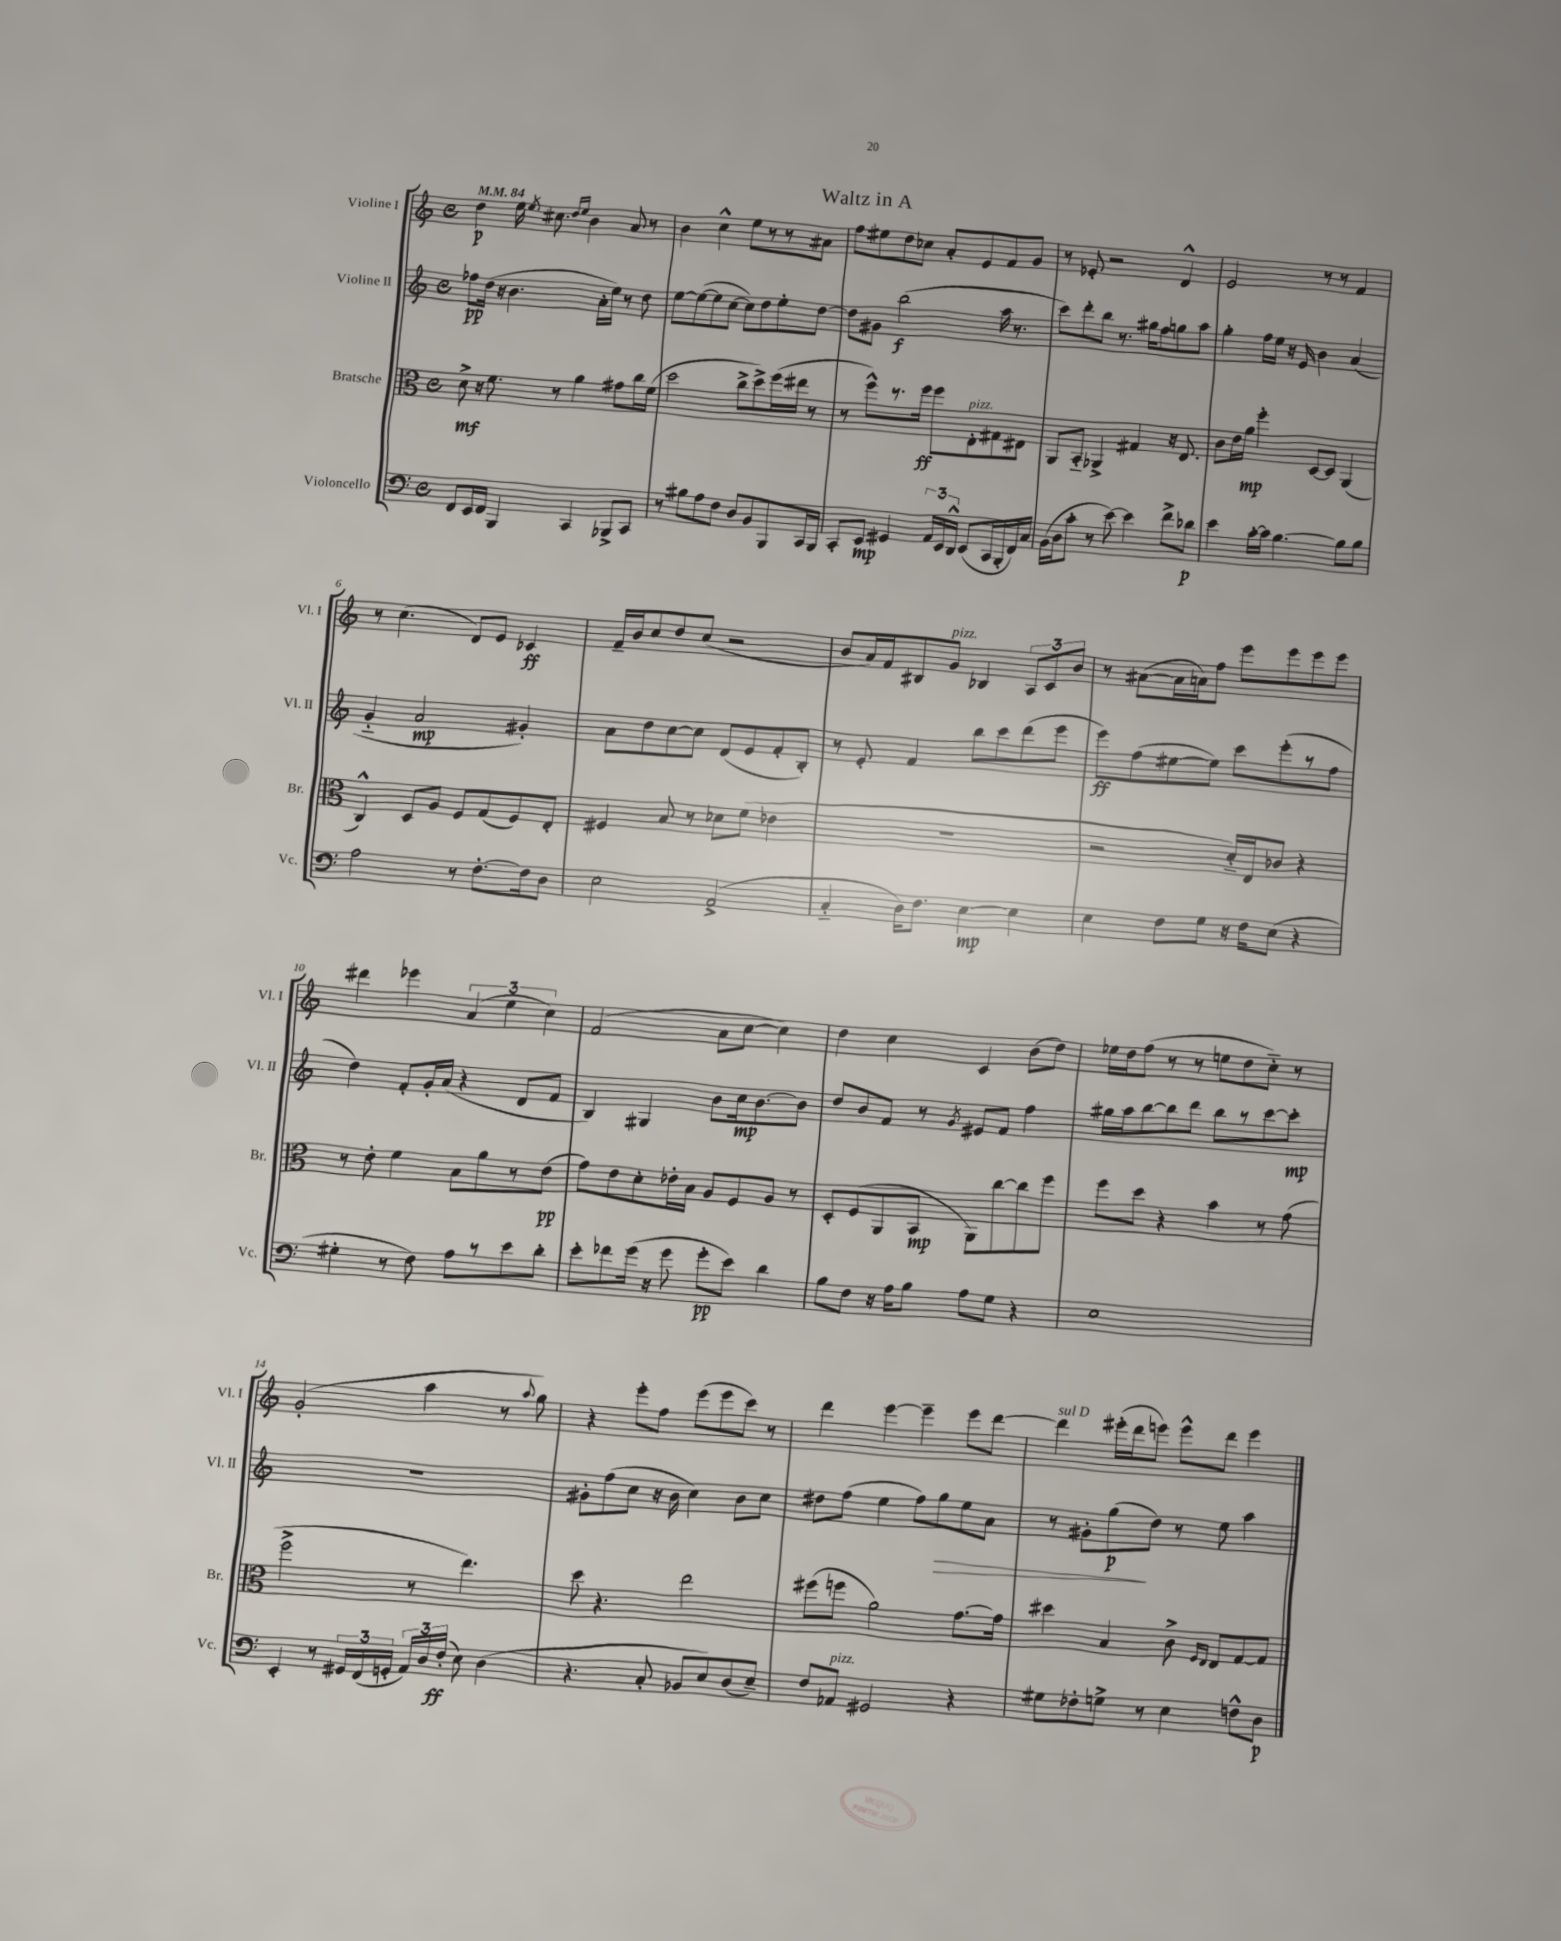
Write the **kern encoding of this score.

**kern	**dynam	**kern	**dynam	**kern	**dynam	**kern	**dynam
*part4	*part4	*part3	*part3	*part2	*part2	*part1	*part1
*staff4	*staff4	*staff3	*staff3	*staff2	*staff2	*staff1	*staff1
*I"Violoncello	*	*I"Bratsche	*	*I"Violine II	*	*I"Violine I	*
*I'Vc.	*	*I'Br.	*	*I'Vl. II	*	*I'Vl. I	*
*clefF4	*	*clefC3	*	*clefG2	*	*clefG2	*
*k[]	*	*k[]	*	*k[]	*	*k[]	*
*M4/4	*	*M4/4	*	*M4/4	*	*M4/4	*
*met(c)	*	*met(c)	*	*met(c)	*	*met(c)	*
*MM84	*	*MM84	*	*MM84	*	*MM84	*
=1	=1	=1	=1	=1	=1	=1	=1
8FF/L	.	8d^\	mf	8ff-X\L	pp	4dd\	p
16EE/L	.	16r	.	(16dd\Jk	.	.	.
16FF/JJ	.	8.f\	.	16r	.	.	.
4BBB/	.	.	.	4.b\	.	16ee\	.
.	.	.	.	.	.	8qee/	.
.	.	.	.	.	.	8.cc#X\	.
.	.	8r	.	.	.	.	.
.	.	.	.	.	.	16qqdd/LL	.
.	.	.	.	.	.	16qqee/JJ	.
4CC/	.	4a\	.	.	.	4b\	.
.	.	.	.	16a'\LL	.	.	.
.	.	.	.	16ee\JJ)	.	.	.
8BBB-X^/L	.	8g#X\L	.	8r	.	8a/	.
8CC/J	.	16cc\L	.	8dd\	.	8r	.
.	.	(16f\JJ	.	.	.	.	.
=2	=2	=2	=2	=2	=2	=2	=2
8r	.	2dd\	.	[8ee\L	.	4b\	.
8B#X\L	.	.	.	(8ee\_	.	.	.
8A\	.	.	.	8ee\]	.	4cc^^\	.
8F\J	.	.	.	[8cc\J	.	.	.
8D/L	.	8cc^\L	.	8cc\L])	.	8ee\L	.
8BB/	.	8dd^\)	.	8dd\	.	8r	.
8BBB/	.	(16ff\L	.	8ee'\	.	8r	.
.	.	16ee#X\JJ	.	.	.	.	.
16CC/L	.	8r	.	[8dd\J	.	8a#X\J	.
16BBB/JJ	.	.	.	.	.	.	.
=3	=3	=3	=3	=3	=3	=3	=3
8CC'/L	.	8r	.	8dd\L]	.	8ff\L	.
8EE/J	mp	8ff^^\L)	.	8g#X\J	.	8ee#X\	.
4GG#X/	.	8.r	.	(2bb\	f	8dd\	.
.	.	.	.	.	.	8cc-X\J	.
.	.	16ff\Jk	ff	.	.	.	.
24AA/LL	.	8ff\L	.	.	.	8a'/L	.
24EE/	.	.	.	.	.	.	.
24DD^^/JJ	.	.	.	.	.	.	.
!	!	!LO:TX:a:i:t=pizz.	!	!	!	!	!
(8EE/L	.	8E'\	.	.	.	8e/	.
16CC/L	.	8G#X\	.	16aa\	.	8f/	.
16BBB'/	.	.	.	8.r	.	.	.
16FF/)	.	8E#X\J	.	.	.	8g/J	.
16C/JJ	.	.	.	.	.	.	.
=4	=4	=4	=4	=4	=4	=4	=4
(16BB\LL	.	8AA/L	.	8ccc\L)	.	8r	.
16D\J	.	.	.	.	.	.	.
8c'\J	.	8BB/J	.	8ddd'\	.	8e-X'/	.
8r	.	4AA-X^/	.	8bb\J	.	2r	.
[8e\)	.	.	.	8.r	.	.	.
4e\]	.	4G#X/	.	.	.	.	.
.	.	.	.	16gg#X\KL	.	.	.
.	.	.	.	8ff\	.	.	.
8f^\L	.	16r	.	8ggn\	.	4d^^/	.
.	.	8.E/	.	.	.	.	.
8d-X\J	p	.	.	8aa\J	.	.	.
=5	=5	=5	=5	=5	=5	=5	=5
4e\	.	8c\L	.	4gg'\	.	2e/	.
.	.	16e\L	.	.	.	.	.
.	.	16a\JJ	mp	.	.	.	.
[16c'\LL	.	4ff'\	.	16ff\LL	.	.	.
16c\JJ]	.	.	.	16ee\JJ	.	.	.
[4.B\	.	.	.	16r	.	.	.
.	.	.	.	16e/	.	.	.
.	.	[8D/L	.	4b\	.	8r	.
.	.	8D/J]	.	.	.	8r	.
8B\L]	.	(4AA/	.	(4a/	.	4f/	.
8B\J	.	.	.	.	.	.	.
!!LO:LB:g=z
=6	=6	=6	=6	=6	=6	=6	=6
2A\	.	4C^^/)	.	4g/	.	8r	.
.	.	.	.	.	.	(4.cc\	.
.	.	8D/L	.	2a/	mp	.	.
.	.	8A/J	.	.	.	.	.
8r	.	8F/L	.	.	.	8d/L)	.
[8.F'\L	.	(8G/	.	.	.	8e/J	.
.	.	8F/)	.	4g#X'/)	.	4c-X/	ff
16F\k]	.	.	.	.	.	.	.
8D\J	.	8E'/J	.	.	.	.	.
=7	=7	=7	=7	=7	=7	=7	=7
2E\	.	4F#X/	.	8a\L	.	16f~/LL	.
.	.	.	.	.	.	16b/J	.
.	.	.	.	8dd\	.	8cc/	.
.	.	8B/	.	[8cc\	.	8dd/	.
.	.	8r	.	8cc\J]	.	(8cc/J	.
(2AA^/	.	8d-X\L	.	(8d/L	.	2r	.
.	.	(8f\J	.	8e/	.	.	.
.	.	4e-X\	.	8f'/	.	.	.
.	.	.	.	8B'/J)	.	.	.
=8	=8	=8	=8	=8	=8	=8	=8
4C/	.	1r	.	8r	.	8b/L	.
.	.	.	.	8e'/	.	16a/L)	.
.	.	.	.	.	.	16f/J	.
16D\KL)	.	.	.	4f/	.	8B#X/	.
8.F\J	.	.	.	.	.	.	.
!	!	!	!	!	!	!LO:TX:a:i:t=pizz.	!
.	.	.	.	.	.	8g/J	.
[4E\	mp	.	.	8bb\L	.	4B-X/	.
.	.	.	.	8ccc\	.	.	.
4E\]	.	.	.	(8ddd\	.	12A/L	.
.	.	.	.	.	.	12c/	.
.	.	.	.	8eee\J	.	.	.
.	.	.	.	.	.	12b/J	.
=9	=9	=9	=9	=9	=9	=9	=9
4E\	.	2r	.	8eee\L)	ff	8r	.
.	.	.	.	(8ff\	.	([8a#X\L	.
8F\L	.	.	.	[8ee#X\	.	16a#\L]	.
.	.	.	.	.	.	16an\J)	.
8G\J	.	.	.	8ee#\J])	.	8ff\J	.
16r	.	16d/LL)	.	8ccc\L	.	8eee\L	.
16F\KL	.	16E/J	.	.	.	.	.
(8E\J	.	8c-X/J	.	(8eee'\	.	8eee\	.
4r	.	4r	.	8r	.	8eee\	.
.	.	.	.	8ff\J	.	8eee\J	.
!!LO:LB:g=z
=10	=10	=10	=10	=10	=10	=10	=10
4G#X'\	.	8r	.	4dd\)	.	4ddd#X\	.
.	.	8e'\	.	.	.	.	.
8r	.	4f\	.	8f'/L	.	4eee-X\	.
8F\)	.	.	.	16g'/L	.	.	.
.	.	.	.	(16a/JJ	.	.	.
8A\L	.	8B\L	.	4r	.	(6a/	.
8r	.	8a\	.	.	.	.	.
.	.	.	.	.	.	6ee\	.
8e\	.	8r	.	8d/L	.	.	.
.	.	.	.	.	.	6cc\)	.
8d'\J	.	(8e\J	pp	8f/J	.	.	.
=11	=11	=11	=11	=11	=11	=11	=11
8e'\L	.	8g\L)	.	4B/)	.	(2f/	.
8f-X\	.	8e\	.	.	.	.	.
(16g\Jk	.	8d'\	.	4G#X/	.	.	.
16r	.	.	.	.	.	.	.
8g\	.	16e-X'\L	.	.	.	.	.
.	.	16B\JJ	.	.	.	.	.
8g'\L	pp	8A/L	.	8b\L	.	8a\L	.
8e\J)	.	8F/	.	16cc\k	mp	[8cc\J	.
.	.	.	.	[8.b\	.	.	.
4d\	.	8A/J	.	.	.	4cc\])	.
.	.	8r	.	8b\J]	.	.	.
=12	=12	=12	=12	=12	=12	=12	=12
8B\L	.	8D'/L	.	8dd/L	.	4dd\	.
8F\J	.	(8F/	.	8b/	.	.	.
16r	.	8AA/	.	8f/J	.	4cc\	.
16A\KL	.	.	.	.	.	.	.
8B\J	.	8BB/J	mp	8r	.	.	.
.	.	.	.	8qg/	.	.	.
8A\L	.	8AA\L)	.	8e#X/L	.	4c/	.
8G\J	.	[8cc\	.	8f/J	.	.	.
4r	.	8cc\]	.	4ff\	.	(8b\L	.
.	.	8ff\J	.	.	.	8dd\J)	.
=13	=13	=13	=13	=13	=13	=13	=13
1E	.	8ff\L	.	16gg#X\LL	.	16ee-X\LL	.
.	.	.	.	16aa\J	.	16dd\J	.
.	.	8dd\J	.	[8bb\	.	(8ff\J	.
.	.	4r	.	8bb\]	.	8r	.
.	.	.	.	8ddd\J	.	8r	.
.	.	4b\	.	8bb\L	.	8een\L	.
.	.	.	.	8r	.	8dd\	.
.	.	8r	.	[8ccc\	.	8cc\J)	.
.	.	(8g\	.	8ccc'\J]	mp	8r	.
!!LO:LB:g=z
=14	=14	=14	=14	=14	=14	=14	=14
4EE'/	.	2ff^\	.	1r	.	(2g'/	.
8r	.	.	.	.	.	.	.
24GG#X/LL	.	.	.	.	.	.	.
(24FF/	.	.	.	.	.	.	.
24GGn'/JJ	.	.	.	.	.	.	.
24AA/LL)	.	8r	.	.	.	4aa\	.
24D/	.	.	.	.	.	.	.
(24F'/JJ	ff	.	.	.	.	.	.
8E\)	.	4.ee\)	.	.	.	.	.
(4D\	.	.	.	.	.	8r	.
.	.	.	.	.	.	8qqaa/	.
.	.	.	.	.	.	8gg\)	.
=15	=15	=15	=15	=15	=15	=15	=15
4.r	.	8dd\	.	8g#X'\L	.	4r	.
.	.	4.r	.	(8ff\	.	.	.
.	.	.	.	8cc\J	.	8eee'\L	.
8C'/	.	.	.	16r	.	8ff\J	.
.	.	.	.	16b\	.	.	.
8BB-X/L	.	2ee\	.	4cc\)	.	(8eee\L	.
8E/)	.	.	.	.	.	8eee\	.
(8D/	.	.	.	8b\L	.	8ccc\J)	.
8E~/J)	.	.	.	8cc\J	.	8r	.
=16	=16	=16	=16	=16	=16	=16	=16
8F/L	.	(8ff#X\L	.	8dd#X\L	.	4ddd\	.
!LO:TX:a:i:t=pizz.	!	!	!	!	!	!	!
8AA-X/J	.	8ffn\J	.	(8ff\J	.	.	.
2GG#X/	.	2a\)	.	4ee\	.	[4eee\	.
.	.	.	.	8ff\L)	.	4eee~\]	.
!	!	!	!	!	!LO:HP:b	!	!
.	.	.	.	8gg\	>	.	.
4r	.	[8.g\L	.	8ee\	.	8eee\L	.
.	.	.	.	8a\J	.	[8ddd\J	.
.	.	16g\Jk]	.	.	.	.	.
=17	=17	=17	=17	=17	=17	=17	=17
!	!	!	!	!	!	!LO:TX:a:i:t=sul D	!
8G#X\L	.	4dd#X\	.	8r	.	4ddd\]	.
8F-X'\	.	.	.	8g#X'\L	.	.	.
8Gn^\J	.	4B/	.	(8gg\	p	(16eee#X'\LL	.
.	.	.	.	.	.	16ddd\J	.
8r	.	.	.	8dd\J)	]	8eeen\J)	.
4E\	.	8c^\	.	8r	.	8eee^^\L	.
.	.	16qqF/LL	.	.	.	.	.
.	.	16qqE/JJ	.	.	.	.	.
.	.	8E/L	.	8ee\	.	8ddd\J	.
8Fn^^\L	.	[8G/	.	4aa\	.	4eee\	.
8D\J	p	8G/J]	.	.	.	.	.
==	==	==	==	==	==	==	==
*-	*-	*-	*-	*-	*-	*-	*-
